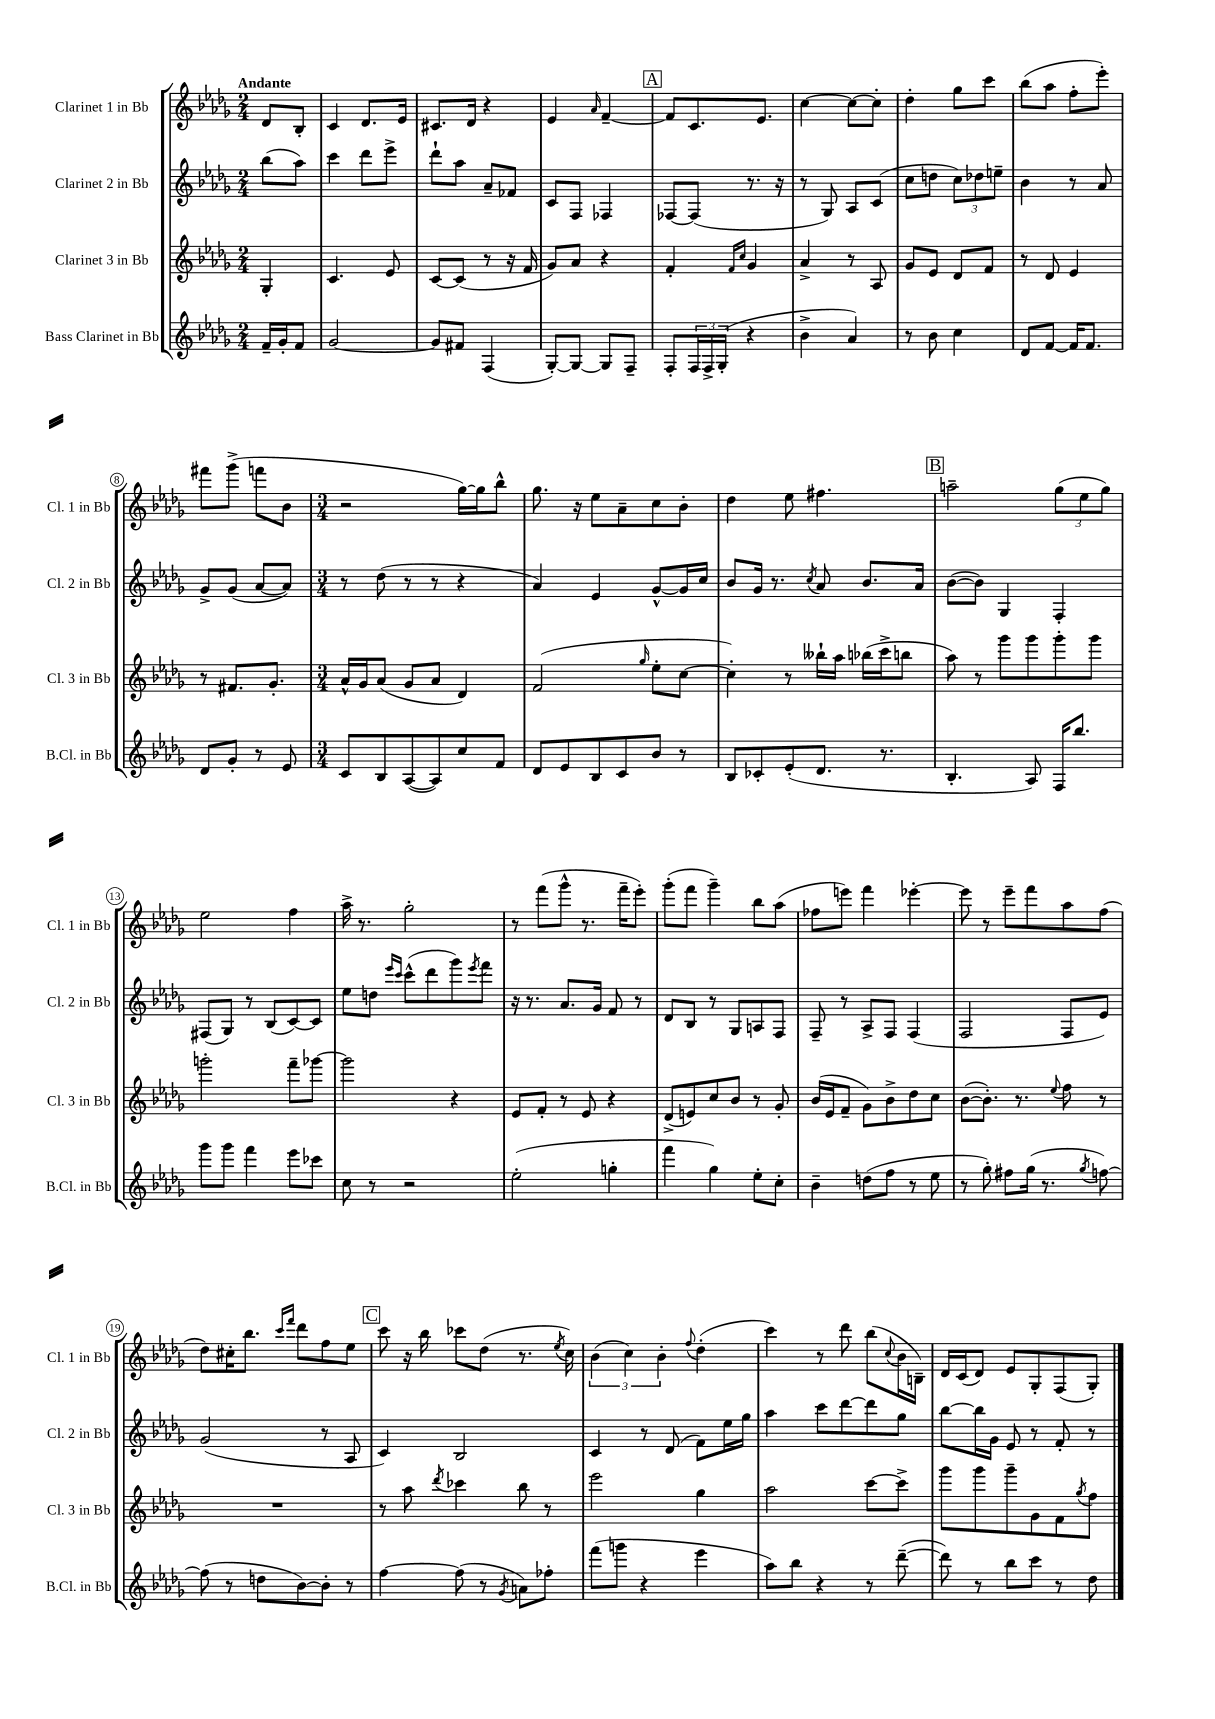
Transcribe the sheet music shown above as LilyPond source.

<<
\new StaffGroup <<
\new Staff = "s0" \with { instrumentName = "Clarinet 1 in Bb" shortInstrumentName = "Cl. 1 in Bb" } {
    \clef treble \key des \major \numericTimeSignature \time 2/4 \partial 4 \tempo "Andante"
    des'8 bes8-. |
    c'4 des'8. ees'16 |
    cis'8. des'16 r4 |
    ees'4 \grace { aes'16 } f'4~-- |
    \mark \markup { \box "A" } f'8 c'8. ees'8. |
    c''4~ c''8~ c''8-. |
    des''4-. ges''8 c'''8 |
    bes''8( aes''8 f''8-. ees'''8-.) |
    fis'''8 ges'''8->( f'''8 bes'8 |
    \numericTimeSignature \time 3/4 r2 ges''16~) ges''16 bes''8-^ |
    ges''8. r16 ees''8 aes'8-- c''8 bes'8-. |
    des''4 ees''8 fis''4. |
    \mark \markup { \box "B" } a''2-- \tuplet 3/2 { ges''8( ees''8 ges''8) } |
    ees''2 f''4 |
    aes''16-> r8. ges''2-. |
    r8 f'''8( ges'''8-^ r8. f'''16-- ees'''8-.) |
    ges'''8-.( f'''8 ges'''4--) bes''8 aes''8( |
    fes''8 e'''8) f'''4 ees'''4~-. |
    ees'''8 r8 ees'''8-- f'''8 aes''8 f''8( |
    des''8) cis''16-. bes''8. \grace { c'''16 f'''16 } des'''8 f''8 ees''8 |
    \mark \markup { \box "C" } c'''8 r16 bes''16 ces'''8 des''8( r8. \acciaccatura { ees''8 } c''16) |
    \tuplet 3/2 { bes'4( c''4) bes'4-. } \appoggiatura { f''8 } des''4-.( |
    c'''4) r8 des'''8 bes''8( \appoggiatura { c''8 } bes'16 b16--) |
    des'16 c'16( des'8) ees'8 ges8-. f8( ges8-.) \bar "|." |
}
\new Staff = "s1" \with { instrumentName = "Clarinet 2 in Bb" shortInstrumentName = "Cl. 2 in Bb" } {
    \clef treble \key des \major \numericTimeSignature \time 2/4 \partial 4
    bes''8( aes''8) |
    c'''4 des'''8 ees'''8-> |
    des'''8-! aes''8 aes'8-- fes'8 |
    c'8 f8 fes4 |
    \mark \markup { \box "A" } fes8~ fes8( r8. r16 |
    r8 ges8) aes8 c'8( |
    c''8 d''8 \tuplet 3/2 { c''8) des''8 e''8-- } |
    bes'4 r8 aes'8 |
    ges'8-> ges'8( aes'8~ aes'8) |
    \numericTimeSignature \time 3/4 r8 des''8( r8 r8 r4 |
    aes'4) ees'4 ges'8~-^ ges'16 c''16 |
    bes'8 ges'16 r8. \acciaccatura { c''8 } aes'8 bes'8. aes'16 |
    \mark \markup { \box "B" } bes'8~( bes'8) ges4 f4-. |
    fis8( ges8) r8 bes8( c'8~) c'8 |
    ees''8 d''8 \grace { ees'''16 c'''16 } c'''8-^( des'''8 ges'''8) \acciaccatura { ees'''8 } f'''8 |
    r16 r8. aes'8. ges'16 f'8 r8 |
    des'8 bes8 r8 ges8 a8 f8 |
    f8-- r8 aes8-> f8 f4( |
    f2 f8 ees'8) |
    ges'2( r8 aes8 |
    \mark \markup { \box "C" } c'4) bes2 |
    c'4 r8 des'8( f'8) ees''16 ges''16 |
    aes''4 c'''8 des'''8~ des'''8 ges''8 |
    bes''8~ bes''16 ges'16 ees'8 r8 f'8-. r8 \bar "|." |
}
\new Staff = "s2" \with { instrumentName = "Clarinet 3 in Bb" shortInstrumentName = "Cl. 3 in Bb" } {
    \clef treble \key des \major \numericTimeSignature \time 2/4 \partial 4
    ges4-. |
    c'4. ees'8 |
    c'8~ c'8( r8 r16 f'16 |
    ges'8) aes'8 r4 |
    \mark \markup { \box "A" } f'4-. \grace { f'16 c''16 } ges'4 |
    aes'4-> r8 aes8 |
    ges'8 ees'8 des'8 f'8 |
    r8 des'8 ees'4 |
    r8 fis'8. ges'8.-. |
    \numericTimeSignature \time 3/4 aes'16-^ ges'16 aes'8( ges'8 aes'8 des'4) |
    f'2( \grace { ges''16 } ees''8-. c''8~ |
    c''4-.) r8 beses''16-! aes''16 bes''16( c'''16-> b''8 |
    \mark \markup { \box "B" } aes''8) r8 ges'''8 ges'''8 ges'''8-. ges'''8 |
    g'''2-. f'''8-- ges'''8~ |
    ges'''2 r4 |
    ees'8 f'8-. r8 ees'8 r4 |
    des'8->( e'8) c''8 bes'8 r8 ges'8-. |
    bes'16( ees'16 f'8-- ges'8) bes'8-> des''8 c''8 |
    bes'8~( bes'8.-.) r8. \appoggiatura { ees''8 } f''8 r8 |
    R2. |
    \mark \markup { \box "C" } r8 aes''8 \acciaccatura { des'''8 } ces'''4 bes''8 r8 |
    ees'''2 ges''4 |
    aes''2 c'''8~ c'''8-> |
    ges'''8 ges'''8 ges'''8-- ges'8 f'8 \acciaccatura { ges''8 } f''8 \bar "|." |
}
\new Staff = "s3" \with { instrumentName = "Bass Clarinet in Bb" shortInstrumentName = "B.Cl. in Bb" } {
    \clef treble \key des \major \numericTimeSignature \time 2/4 \partial 4
    f'16-- ges'16-. f'8 |
    ges'2~ |
    ges'8 fis'8 f4( |
    ges8~-.) ges8~ ges8 f8-- |
    \mark \markup { \box "A" } f8-. \tuplet 3/2 { f16 f16-> ges16-.( } r4 |
    bes'4-> aes'4) |
    r8 bes'8 c''4 |
    des'8 f'8~ f'16 f'8. |
    des'8 ges'8-. r8 ees'8 |
    \numericTimeSignature \time 3/4 c'8 bes8 aes8~( aes8) c''8 f'8 |
    des'8 ees'8 bes8 c'8 bes'8 r8 |
    bes8 ces'8-. ees'8-.( des'8. r8. |
    \mark \markup { \box "B" } bes4.-. aes8) f16 bes''8. |
    ges'''8 ges'''8 f'''4 ees'''8 ces'''8 |
    c''8 r8 r2 |
    ees''2-.( g''4-. |
    f'''4 ges''4) ees''8-. c''8-. |
    bes'4-- d''8( f''8 r8 ees''8 |
    r8 ges''8-.) fis''8 ges''16( r8. \acciaccatura { ges''8 } f''8~) |
    f''8( r8 d''8 bes'8~) bes'8-. r8 |
    \mark \markup { \box "C" } f''4~ f''8( r8 \acciaccatura { ges'8 } a'8) fes''8-. |
    f'''8( g'''8 r4 ees'''4 |
    aes''8) bes''8 r4 r8 des'''8~--( |
    des'''8) r8 bes''8 c'''8 r8 des''8 \bar "|." |
}
>>
>>
\layout { \context { \Score \override BarNumber.stencil = #(make-stencil-circler 0.1 0.3 ly:text-interface::print) } }
